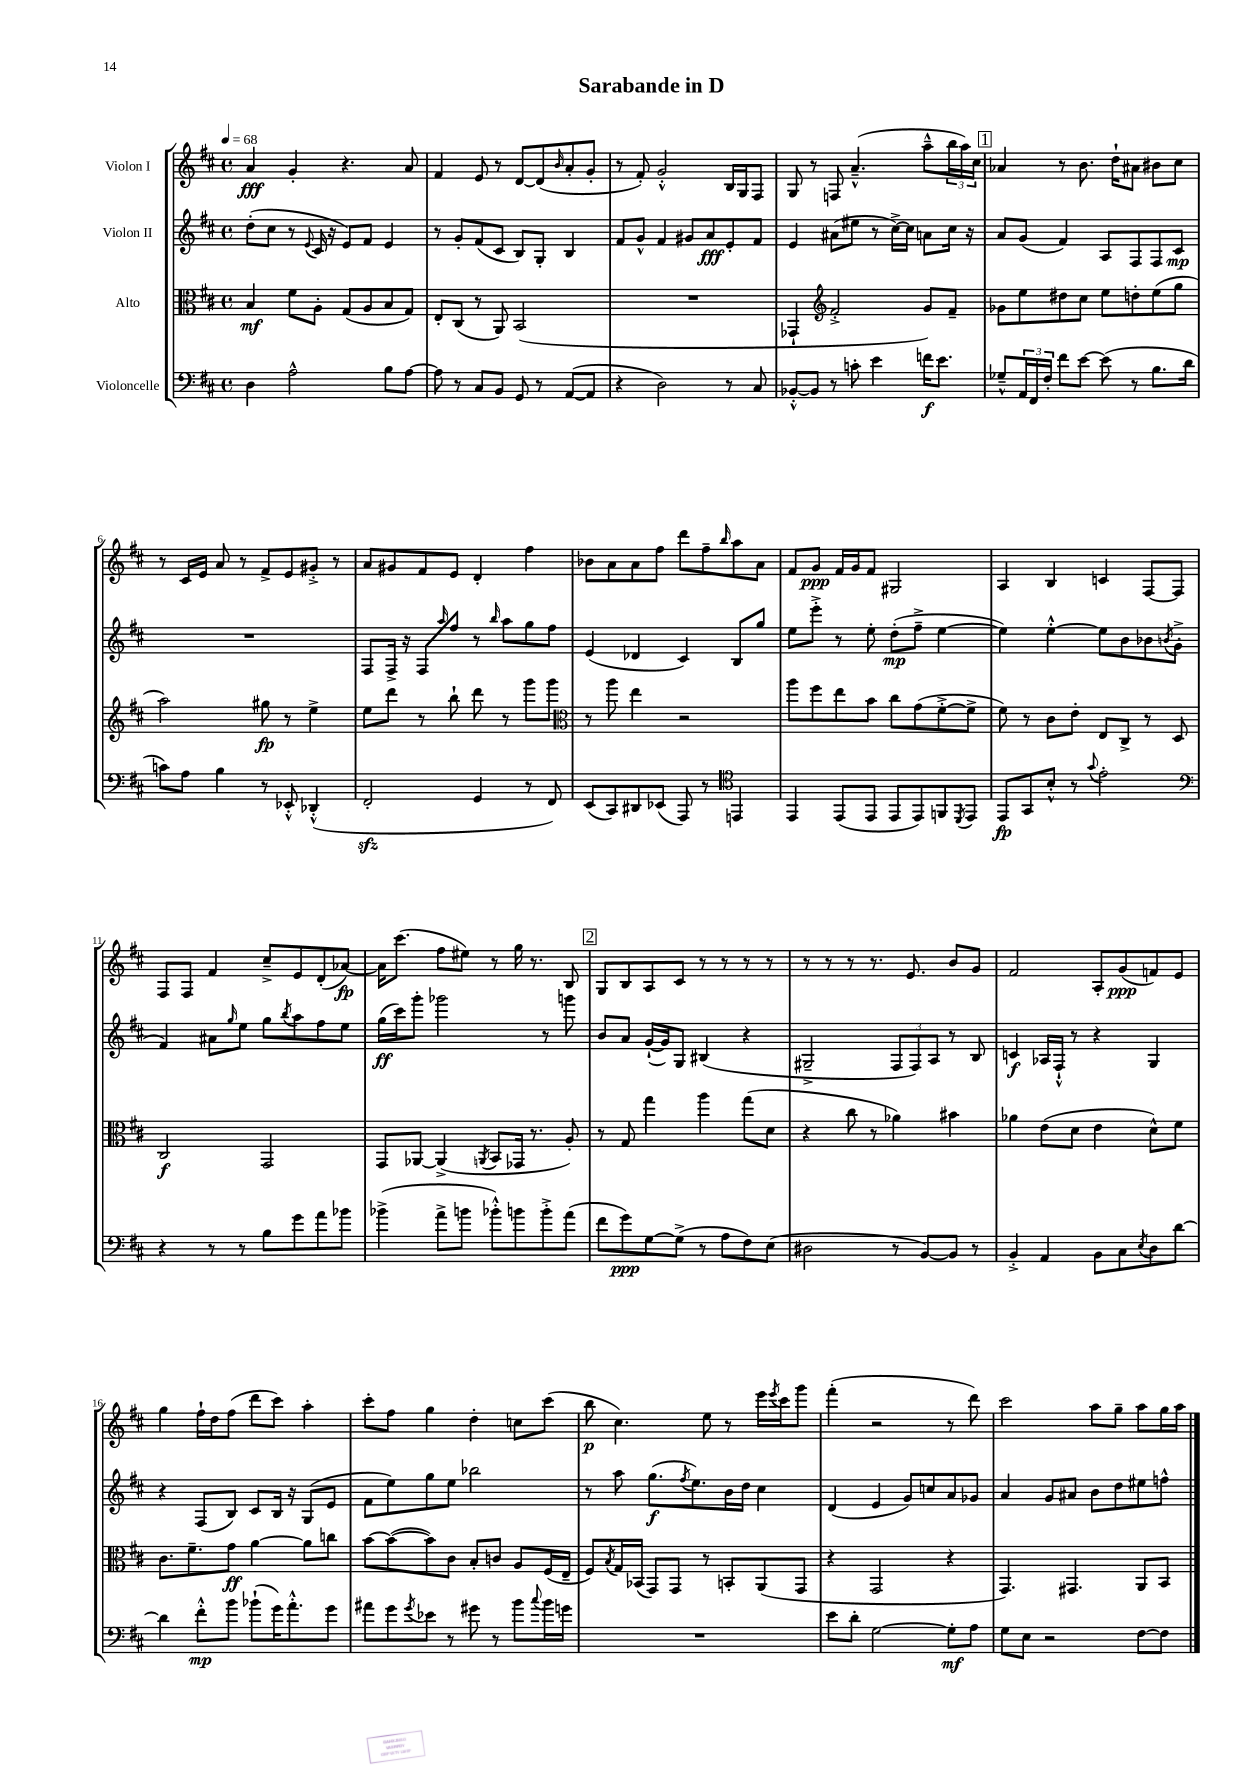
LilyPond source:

\header { title = "Sarabande in D" }
<<
\new StaffGroup <<
\new Staff = "s0" \with { instrumentName = "Violon I" } {
    \clef treble \key d \major \defaultTimeSignature \time 4/4 \tempo 4 = 68
    a'4\fff g'4-. r4. a'8 |
    fis'4 e'8 r8 d'8~ d'8( \grace { b'16 } a'8-. g'8-. |
    r8 fis'8-.) g'2-.-^ b16 g16 fis8 |
    g8 r8 f8 a'4.---^( a''8---^ \tuplet 3/2 { b''16 a''16) cis''16 } |
    \mark \markup { \box "1" } aes'4 r8 b'8. d''16-! ais'8 bis'8 cis''8 |
    r8 cis'16 e'16 a'8 r8 fis'8-> e'8 gis'8-.-> r8 |
    a'8 gis'8 fis'8 e'8 d'4-. fis''4 |
    bes'8 a'8 a'8 fis''8 d'''8 fis''8-- \grace { b''16 } a''8 a'8 |
    fis'8 g'8\ppp fis'16 g'16 fis'8 gis2 |
    a4 b4 c'4 fis8~ fis8 |
    fis8 fis8 fis'4 cis''8---> e'8 d'8-.( aes'8~\fp) |
    aes'16 cis'''8.( fis''8 eis''8) r8 g''16 r8. b8 |
    \mark \markup { \box "2" } g8 b8 a8 cis'8 r8 r8 r8 r8 |
    r8 r8 r8 r8. e'8. b'8 g'8 |
    fis'2 a8-. g'8\ppp( f'8) e'8 |
    g''4 fis''16-! d''16 fis''8( d'''8 cis'''8) a''4-. |
    cis'''8-. fis''8 g''4 d''4-. c''8 cis'''8( |
    b''8\p cis''4.) e''8 r8 e'''16 \acciaccatura { e'''8 } cis'''16 g'''8 |
    fis'''4-.( r2 r8 d'''8) |
    cis'''2 a''8 g''8-- a''8 g''16 a''16 \bar "|." |
}
\new Staff = "s1" \with { instrumentName = "Violon II" } {
    \clef treble \key d \major \defaultTimeSignature \time 4/4
    d''8-.( cis''8 r8 \appoggiatura { e'8 } cis'16 r16 e'8) fis'8 e'4 |
    r8 g'8-. fis'8( cis'8 b8) g8-. b4 |
    fis'8 g'8-^ fis'4 gis'8 a'8\fff e'8-. fis'8 |
    e'4 ais'8( eis''8 r8 cis''16~->) cis''16 a'8 cis''16 r16 |
    \mark \markup { \box "1" } a'8 g'8( fis'4) a8 fis8 fis8 cis'8\mp |
    R1 |
    fis8 fis16-> r16 fis8 \grace { a''16 } fis''8 r8 \grace { b''16 } a''8 g''8 fis''8 |
    e'4( des'4 cis'4) b8 g''8 |
    e''8 e'''8-.-> r8 e''8-. d''8-.\mp( fis''8---> e''4~ |
    e''4) e''4~-.-^ e''8 b'8 bes'8 \acciaccatura { b'8 } g'8->( |
    fis'4) ais'8 \grace { g''16 } e''8 g''8 \acciaccatura { b''8 } a''8 fis''8 e''8 |
    g''16\ff( cis'''16) g'''8-. ges'''2 r8 g'''8 |
    \mark \markup { \box "2" } b'8 a'8 g'16~-!( g'16) g8 bis4( r4 |
    gis2---> \tuplet 3/2 { fis8 fis8) a8 } r8 b8 |
    c'4\f aes16 fis16-!-^ r8 r4 g4 |
    r4 fis8( b8) cis'8 b16 r16 g8( e'8 |
    fis'8 e''8) g''8 e''8 bes''2 |
    r8 a''8 g''8.\f( \acciaccatura { fis''8 } e''8.) b'16 d''16 cis''4 |
    d'4( e'4 g'8) c''8 a'8 ges'8 |
    a'4 g'8 ais'8 b'8 d''8 eis''8 f''8-^ \bar "|." |
}
\new Staff = "s2" \with { instrumentName = "Alto" } {
    \clef alto \key d \major \defaultTimeSignature \time 4/4
    b4\mf fis'8 a8-. g8( a8 b8 g8) |
    e8-. cis8( r8 a,8) b,2( |
    R1 |
    ges,4-! \clef treble fis'2-.-> g'8) fis'8-- |
    \mark \markup { \box "1" } ges'8 e''8 dis''8 cis''8 e''8 d''8-. e''8( g''8 |
    a''2) gis''8\fp r8 e''4-> |
    e''8 d'''8 r8 b''8-! d'''8 r8 g'''8 g'''8 |
    \clef alto r8 a''8 e''4 r2 |
    a''8 fis''8 e''8 b'8 cis''8 g'8( fis'8~-.-> fis'8-> |
    fis'8) r8 cis'8 e'8-. e8 cis8-> r8 d8 |
    cis2\f g,2 |
    g,8 aes,8~ aes,4->( \acciaccatura { a,8 } b,8 ges,16 r8. a8-.) |
    \mark \markup { \box "2" } r8 g8 g''4 a''4 g''8( d'8 |
    r4 cis''8 r8 aes'4) bis'4 |
    aes'4 e'8( d'8 e'4 d'8-^) fis'8 |
    cis'8. fis'8.-- g'8\ff a'4~ a'8 c''8 |
    b'8~ b'8~( b'8) cis'8 b8-. c'8 a8 fis16( e16-- |
    fis8) \acciaccatura { b8 } g16 bes,16( g,8) g,8 r8 b,8-. a,8( g,8 |
    r4 g,2 r4 |
    g,4.) gis,4. a,8 b,8 \bar "|." |
}
\new Staff = "s3" \with { instrumentName = "Violoncelle" } {
    \clef bass \key d \major \defaultTimeSignature \time 4/4
    d4 a2-^ b8 a8~ |
    a8 r8 cis8 b,8 g,8 r8 a,8~( a,8 |
    r4 d2) r8 cis8 |
    bes,8~-.-^ bes,8 r8 c'8-. e'4 f'16\f e'8. |
    \mark \markup { \box "1" } ges8---^ \tuplet 3/2 { a,16 fis,16 fis16-. } fis'8 e'8~ e'8( r8 b8. d'16 |
    c'8) a8 b4 r8 ees,8-.-^ des,4-.-^( |
    fis,2-.\sfz g,4 r8 fis,8) |
    e,8( cis,8) dis,8 ees,8( a,,8) r8 \clef tenor e,4 |
    e,4 e,8( e,8 e,8 e,8) f,8 \acciaccatura { d,8 } e,8 |
    e,8\fp g,8 b8-.-^ r8 \appoggiatura { g'8 } e'2-. |
    \clef bass r4 r8 r8 b8 g'8 a'8 bes'8 |
    bes'4->( a'8-> b'8 bes'8-.-^) b'8 b'8-.-> a'8( |
    \mark \markup { \box "2" } fis'8 g'8\ppp) g8~ g8->( r8 a8 fis8) e8( |
    dis2 r8 b,8~) b,8 r8 |
    b,4-.-> a,4 b,8 cis8 \acciaccatura { e8 } d8 d'8~ |
    d'4 fis'8-.-^\mp b'8 bes'8-!( g'16) a'8.-.-^ g'8 |
    ais'8 g'8 \acciaccatura { g'8 } ees'8 r8 gis'8 r8 b'8 \appoggiatura { cis''8 } b'16 g'16 |
    R1 |
    e'8 d'8-. g2~ g8-.\mf a8 |
    g8 e8 r2 fis8~ fis8 \bar "|." |
}
>>
>>
